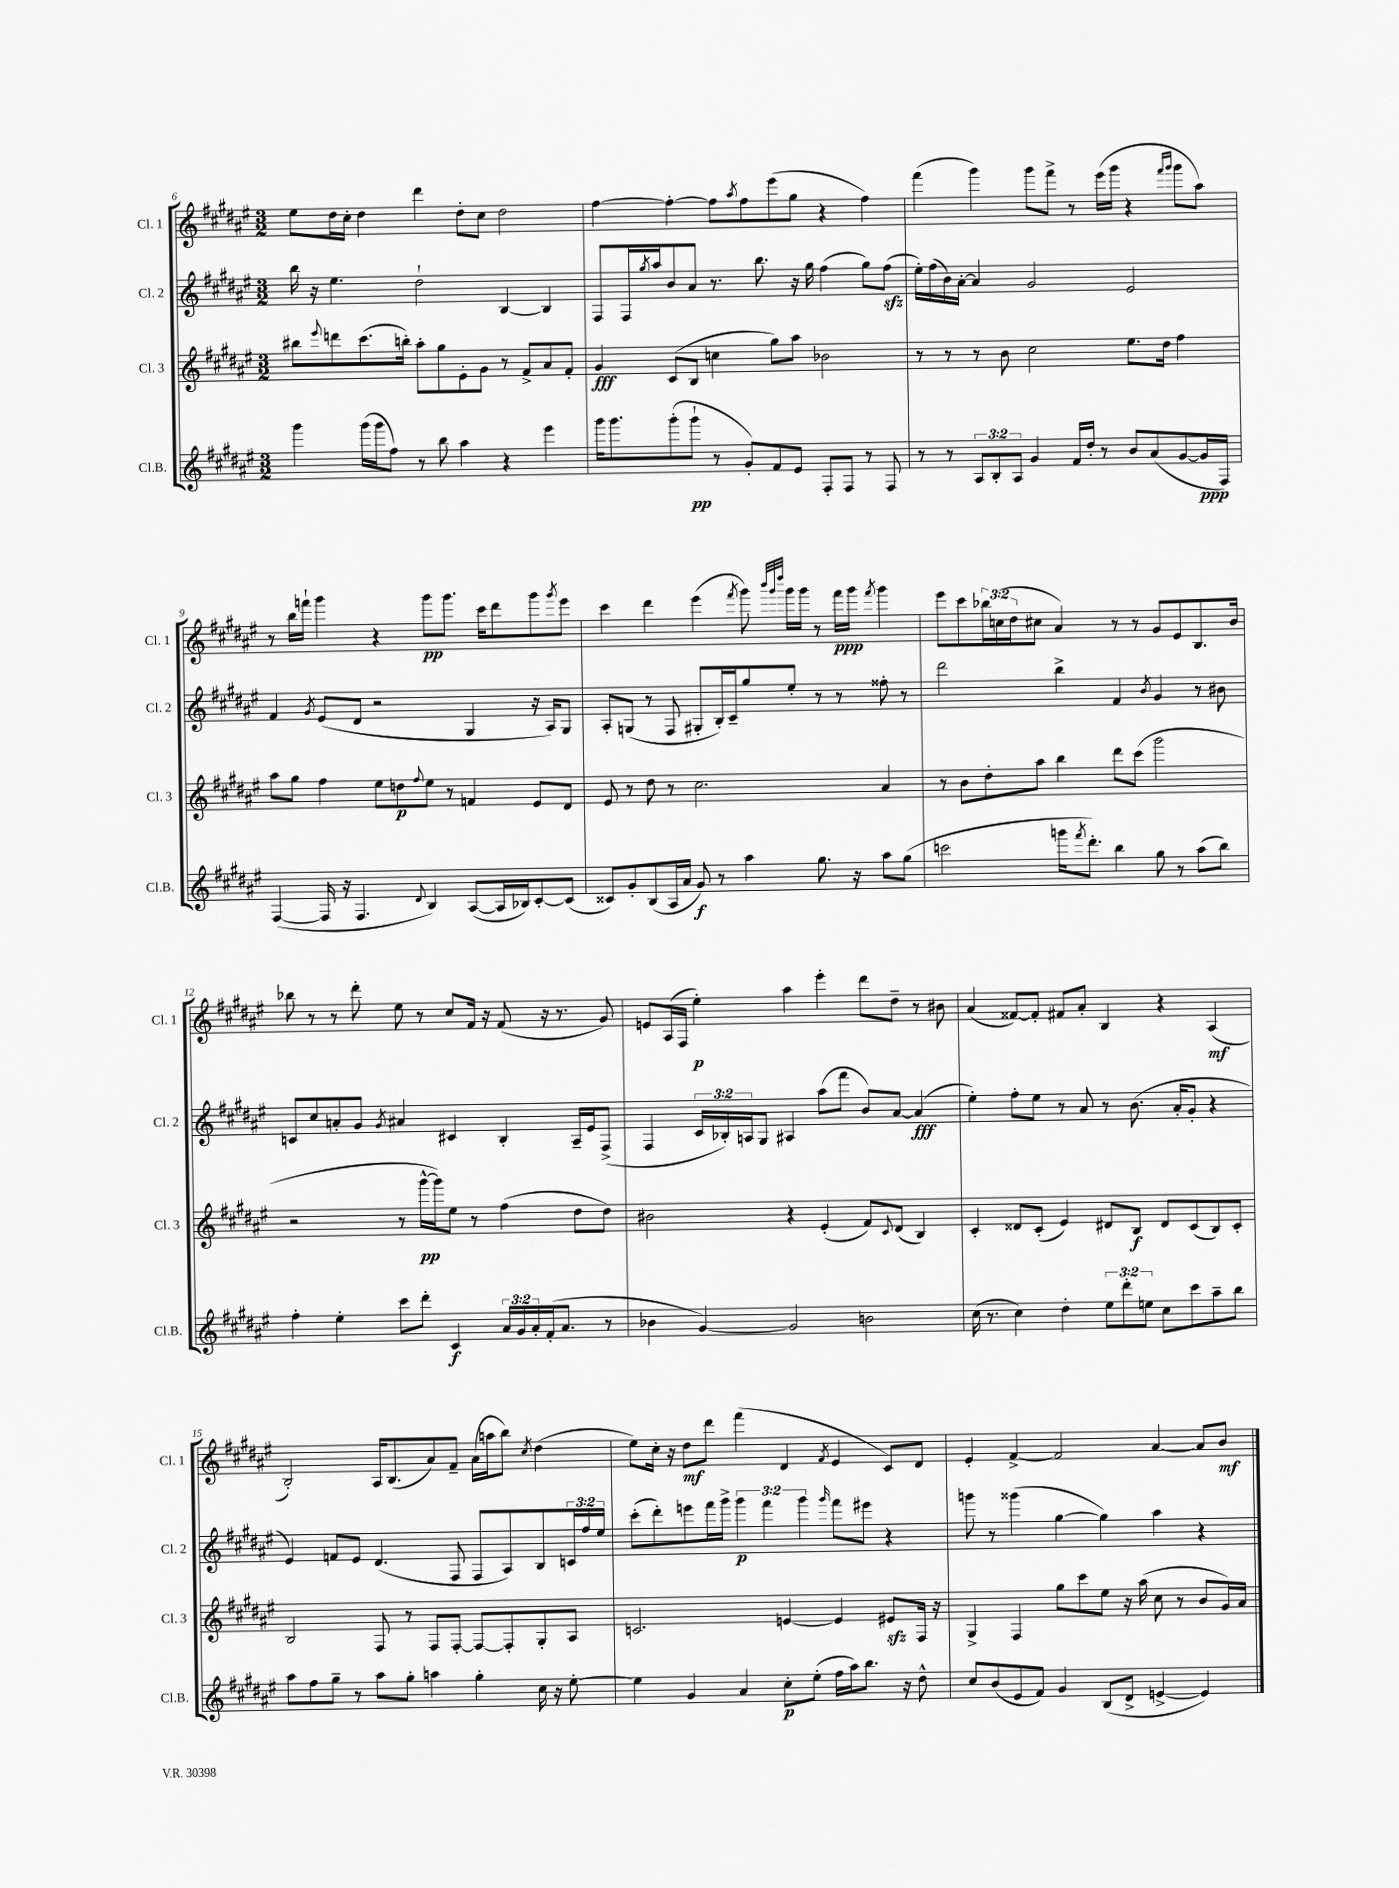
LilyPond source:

<<
\new StaffGroup <<
\new Staff = "s0" \with { instrumentName = "Cl. 1" shortInstrumentName = "Cl. 1" } {
    \clef treble \key fis \major \numericTimeSignature \time 3/2 \override Staff.TupletNumber.text = #tuplet-number::calc-fraction-text
    eis''8 dis''16 cis''16-. dis''4 dis'''4 dis''8-. cis''8 dis''2 |
    fis''4~ fis''4~-. fis''8 \acciaccatura { ais''8 } fis''8 eis'''8( gis''8 r4 fis''4) |
    fis'''4( gis'''4) gis'''8 fis'''8-> r8 eis'''16( gis'''16 r4 \grace { fis'''16 gis'''16 } gis'''8 ais''8) |
    r8 b''16 f'''16-! gis'''4 r4 gis'''8\pp gis'''8. cis'''16 dis'''8 gis'''8 \acciaccatura { gis'''8 } eis'''8 |
    cis'''4 dis'''4 eis'''4( \acciaccatura { fis'''8 } gis'''8) \grace { b'''32 gis'''32 dis''''32 } gis'''16 gis'''16 r8 fis'''16\ppp gis'''16 \acciaccatura { fis'''8 } gis'''4 |
    eis'''8 cis'''8 \tuplet 3/2 { bes''16 c''16( dis''16 } cis''8 ais'4) r8 r8 gis'8 eis'8 b8. b'16 |
    bes''8 r8 r8 dis'''8-. eis''8 r8 cis''8 fis'16 r16 fis'8( r16 r8. gis'8) |
    e'8 ais16( fis16 eis''4-.\p) ais''4 eis'''4-. dis'''8 dis''8-- r8 bis'8 |
    ais'4( fisis'8~) fisis'8-. fis'8 ais'8-. b4 r4 ais4\mf( |
    b2-.) ais16 b8.( ais'8) fis'8-- ais'16( a''16 b''8) \acciaccatura { cis''8 } dis''4( |
    eis''8) cis''16-. r16 dis''8\mf dis'''8 fis'''4( dis'4 \acciaccatura { fis'8 } eis'4 cis'8) dis'8 |
    eis'4-. fis'4~-> fis'2 ais'4~ ais'8 b'8\mf \bar "|." |
}
\new Staff = "s1" \with { instrumentName = "Cl. 2" shortInstrumentName = "Cl. 2" } {
    \clef treble \key fis \major \numericTimeSignature \time 3/2 \override Staff.TupletNumber.text = #tuplet-number::calc-fraction-text
    b''16 r16 eis''4. dis''2-! b4~ b4 |
    fis8 fis16 \acciaccatura { gis''8 } ais''16 b'8 ais'8 r8. b''8. r16 gis''16 fis''4( gis''8) fis''8\sfz( |
    eis''16-.) fis''16( b'16) ais'16~-. ais'4 gis'2 eis'2 |
    fis'4 \acciaccatura { gis'8 } eis'8( dis'8 r2 gis4 r16 ais16) gis8 |
    ais8-. g8( r8 fis8 gis8-. b16-.) cis'16-- gis''8 eis''8-. r8 r8 fisis''8-. r8 |
    dis'''2 b''4-> fis'4 \acciaccatura { b'8 } gis'4 r8 bis'8 |
    c'8 cis''8 a'8-. gis'8 \acciaccatura { gis'8 } ais'4 cis'4 b4-. ais16-- eis'16 fis8->( |
    fis4 \tuplet 3/2 { cis'16 bes16-.) a16 } gis8 ais4 ais''8( fis'''8 b'8) ais'8~ ais'4\fff( |
    eis''4-.) fis''8-. eis''8 r8 ais'8 r8 b'8.( ais'16-. gis'8-. r4 |
    eis'4) f'8 eis'8 dis'4.( fis8 fis8 ais8) b8 \tuplet 3/2 { c'16 fis''16 eis''16 } |
    cis'''8-.( dis'''8-.) e'''8 fis'''16 gis'''16-> \tuplet 3/2 { gis'''4\p fis'''4 gis'''4 } \grace { gis'''16 } fis'''8 eis'''8 r4 |
    g'''8 r8 gisis'''4( gis''4~ gis''4) ais''4 r4 \bar "|." |
}
\new Staff = "s2" \with { instrumentName = "Cl. 3" shortInstrumentName = "Cl. 3" } {
    \clef treble \key fis \major \numericTimeSignature \time 3/2
    bis''8 \appoggiatura { eis'''8 } d'''8 cis'''8.( b''16-.) ais''8-. gis''8 eis'8-. gis'8 r8 fis'8-> ais'8 fis'8-. |
    gis'4\fff cis'8( b8 c''4 gis''8) ais''8 bes'2 |
    r8 r8 r8 b'8 cis''2 eis''8. dis''16 fis''4 |
    ais''8 gis''8 fis''4 eis''8 d''8\p \appoggiatura { fis''8 } eis''8 r8 f'4 eis'8 dis'8 |
    eis'8 r8 dis''8 r8 cis''2. ais'4 |
    r8 b'8 dis''8-. ais''8 b''4 dis'''8 cis'''8( gis'''2 |
    r2 r8 gis'''16~-^\pp gis'''16) eis''8 r8 fis''4( dis''8 dis''8) |
    bis'2 r4 eis'4-.( fis'8) \appoggiatura { cis'8 } dis'8( b4) |
    cis'4-. disis'8 cis'8-.( eis'4) dis'8 b8\f dis'8 cis'8( b8) cis'8-. |
    b2 fis8 r8 fis8 fis8~-. fis8~ fis8-. gis8-. ais8 |
    c'2. e'4~ e'4 eis'8\sfz fis16 r16 |
    gis4-> fis4 gis''8 cis'''8 eis''8 r16 ais''16( cis''8 r8 b'8 gis'16) ais'16 \bar "|." |
}
\new Staff = "s3" \with { instrumentName = "Cl.B." shortInstrumentName = "Cl.B." } {
    \clef treble \key fis \major \numericTimeSignature \time 3/2 \override Staff.TupletNumber.text = #tuplet-number::calc-fraction-text
    gis'''4 gis'''16( gis'''16 fis''8) r8 b''8 ais''4 r4 eis'''4 |
    gis'''16 gis'''8. gis'''8-.( gis'''8-!\pp r8 gis'8-.) fis'8 eis'8 fis8-. fis8 r8 fis8 |
    r8 r8 \tuplet 3/2 { ais8 b8-. ais8 } gis'4 fis'16 dis''16-. r8 b'8 ais'8( gis'8~ gis'16\ppp fis16) |
    fis4~( fis16 r16 fis4. \appoggiatura { dis'8 } b4) ais8~( ais16 bes16) cis'8~-. cis'8( |
    cisis'8) gis'8-. b8( ais16 ais'16 gis'8\f) r8 ais''4 gis''8. r16 ais''8 gis''8( |
    c'''2 g'''16 \acciaccatura { fis'''8 } dis'''8.-.) b''4 gis''8 r8 ais''8( b''8) |
    fis''4-. eis''4-. cis'''8 dis'''8-. cis'4\f \tuplet 3/2 { ais'16 gis'16 ais'16-. } fis'16-.( ais'8. r8 |
    bes'4 gis'4~) gis'2 b'2 |
    cis''16( r8. cis''4) dis''4-. \tuplet 3/2 { eis''8 dis'''8-. e''8 } cis''8 cis'''8 ais''8-- b''8 |
    ais''8 fis''8 gis''8-- r8 ais''8 gis''8-. a''4 gis''4-. cis''16 r16 eis''8~-. |
    eis''4 gis'4 ais'4 cis''8-.\p eis''8-.( fis''16 ais''16) b''8. r16 dis''8-^ |
    cis''8 b'8( eis'8 fis'8) gis'4 b8( dis'8-> e'4~-> e'4) \bar "|." |
}
>>
>>
\layout { \context { \Score currentBarNumber = #6 } }
